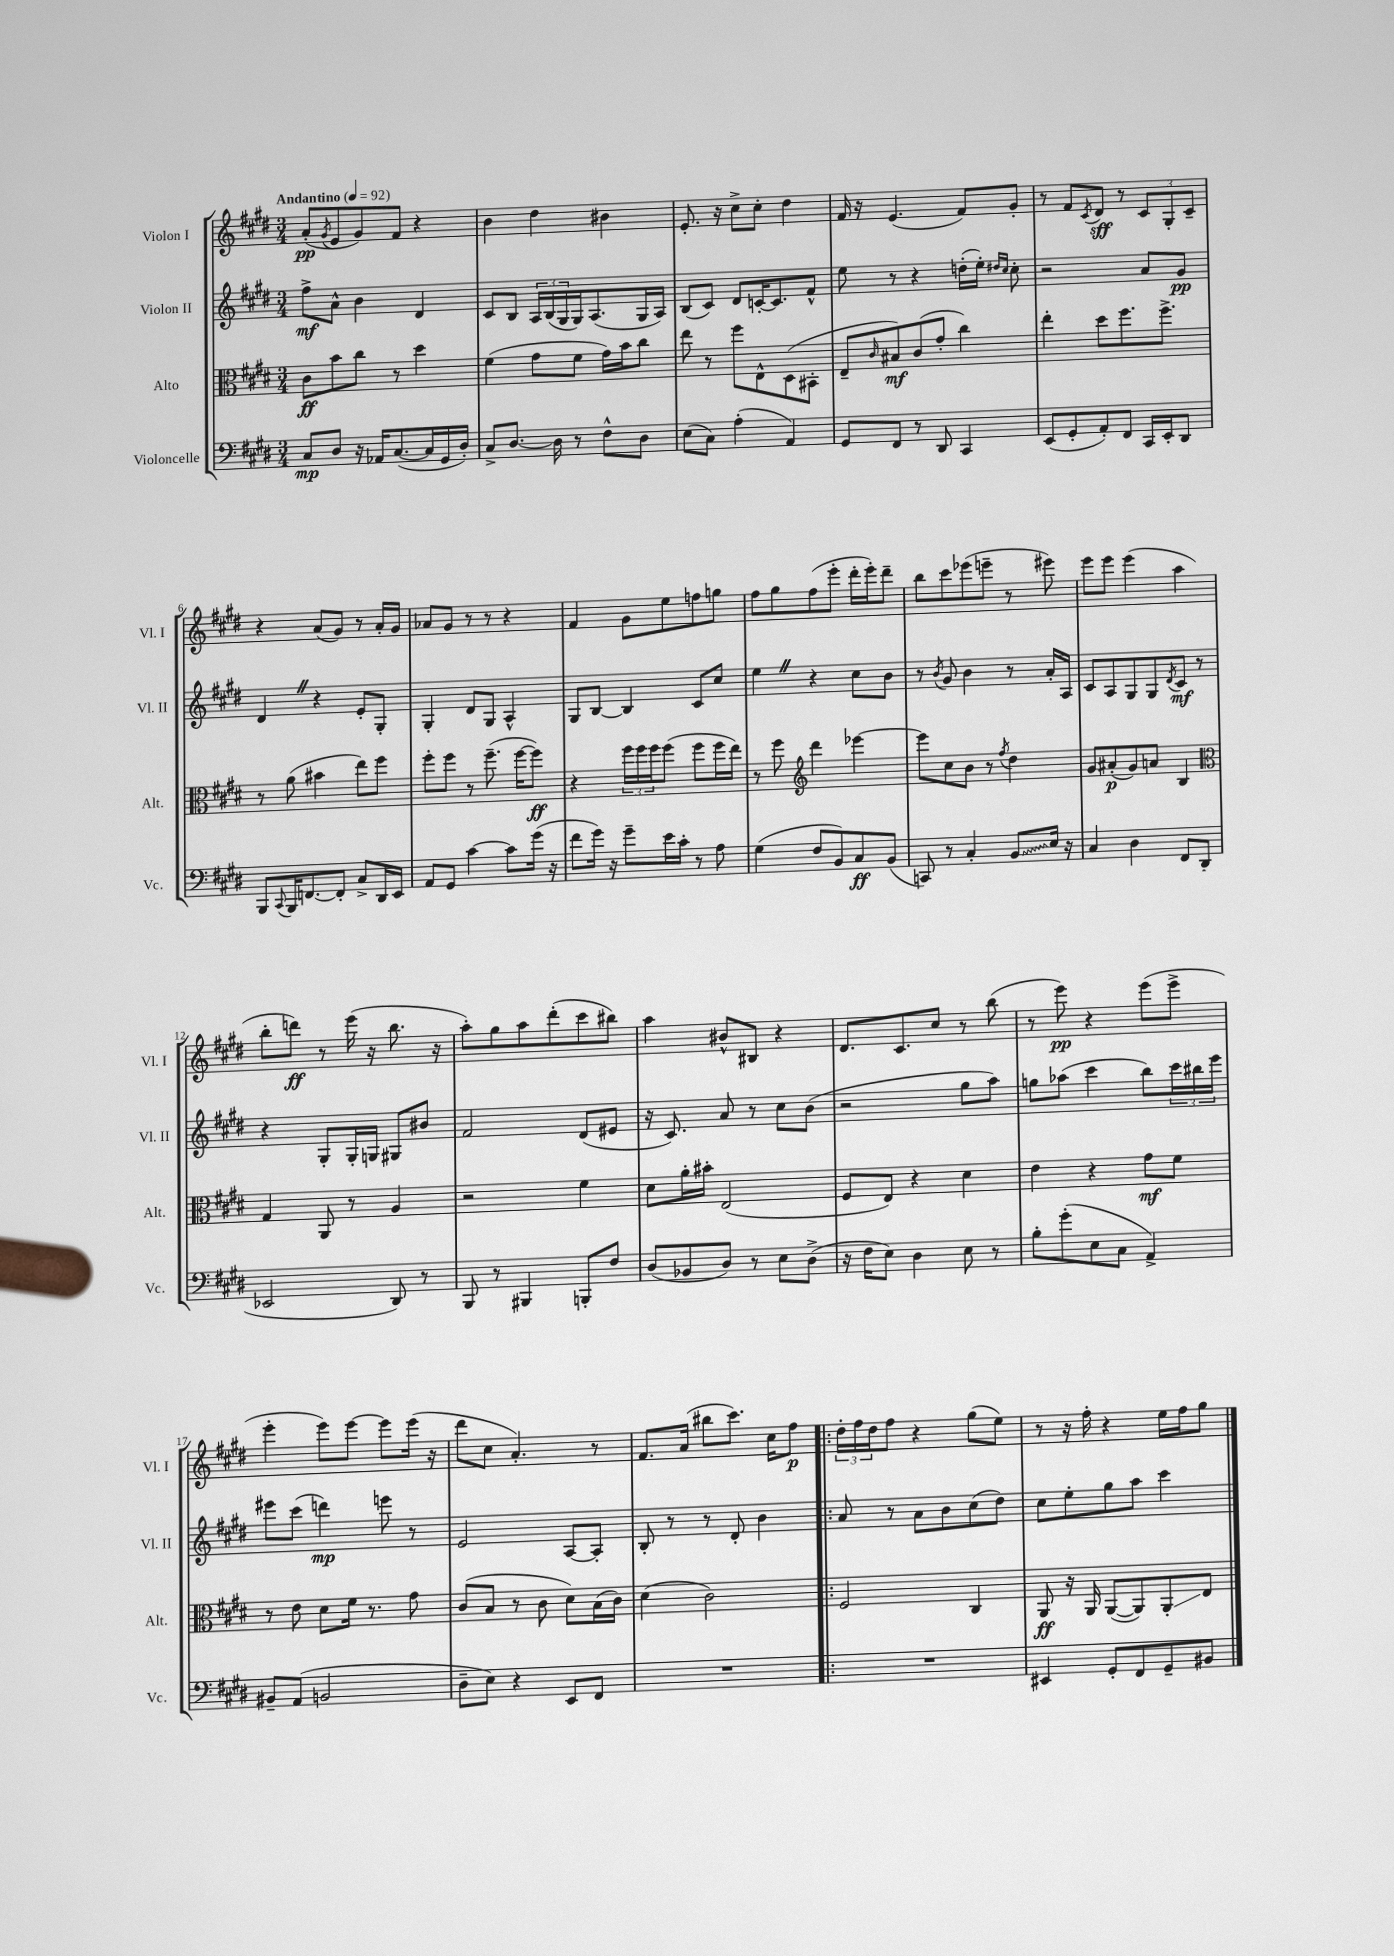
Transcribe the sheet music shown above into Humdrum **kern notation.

**kern	**kern	**kern	**kern
*staff4	*staff3	*staff2	*staff1
*clefF4	*clefC3	*clefG2	*clefG2
*k[f#c#g#d#]	*k[f#c#g#d#]	*k[f#c#g#d#]	*k[f#c#g#d#]
*M3/4	*M3/4	*M3/4	*M3/4
*MM92	*MM92	*MM92	*MM92
8C#	8c#	8ff#^	(8a'
.	.	.	8qg#
8D#	8b	8a^^	8e
16r	8cc#	4b	8g#)
16AA-	.	.	.
([8.C#	8r	.	8f#
.	4dd#	4d#	4r
16C#]	.	.	.
16GG#	.	.	.
16D#')	.	.	.
=	=	=	=
8C#^	(4f#	8c#	4b
[8.D#	.	8B	.
.	8g#	24A	4dd#
.	.	(24B	.
16D#]	.	.	.
.	.	24G#	.
8r	8f#	16G#)	.
.	.	(8.A	.
8F#^^	16g#)	.	4b#
.	16b	.	.
8D#	8cc#	16G#	.
.	.	16A)	.
=	=	=	=
(8E	8ee	(8B	8.e'
8C#)	8r	8c#)	.
.	.	.	16r
(4A'	8ff#	8d#	8cc#^
.	8E^^	[16c'	8cc#'
.	.	8.c]	.
4AA)	(8D#	.	4dd#
.	8BB#'	8f#^^	.
=	=	=	=
8GG#	8E~	8ee	16f#
.	.	.	16r
.	16qqc#	.	.
8FF#	8B#)	8r	(4.e
8r	(8c#	4r	.
8DD#	8g#'	.	.
4CC#	4cc#)	(16dd'	8f#)
.	.	16ee')	.
.	.	16qqdd#	.
.	.	16qqcc#	.
.	.	8cc#'	8g#'
=	=	=	=
(8EE	4ee'	2r	8r
8GG#'	.	.	8f#
.	.	.	8qc#
8AA')	8dd#	.	8d#
8FF#	8.ff#	.	8r
16CC#	.	8a	12c#
16EE'	8.ff#^	.	.
.	.	.	12G#'
8DD#	.	8g#	.
.	.	.	12c#~
=	=	=	=
8BBB	8r	4d#	4r
8qqCC#	.	.	.
16BBB	(8a	.	.
[8.FF	.	.	.
.	4b#	4r	(8a
8FF']	.	.	8g#)
8C#^	8ee)	8e'	8r
16DD#	8ff#	8G#'	16a'
16EE	.	.	16g#
=	=	=	=
8AA	8ff#'	4G#'	8a-
8GG#	8ff#	.	8g#
[4c#	8r	8d#	8r
.	(8.ff#~	8G#	8r
8c#]	.	4A^^	4r
.	[16ff#	.	.
(16g#	8ff#])	.	.
16r	.	.	.
=	=	=	=
8f#	4r	8G#	4f#
16g#)	.	[8B	.
16r	.	.	.
8g#~	24ff#	4B]	8g#
.	24ff#	.	.
.	24ff#	.	.
16e	(8ff#	.	8ee
16c#'	.	.	.
8r	8ff#	8c#	8ff
8A	16ff#	8cc#	8gg
.	16ee)	.	.
=	=	=	=
(4G#	8r	4ee	8ff#
.	8ff#	.	8gg#
*	*clefG2	*	*
8F#	4ddd#	4r	(8ff#
8BB)	.	.	8eee'
8C#	[4eee-	8cc#	16ddd#'
.	.	.	16eee')
(8BB	.	8b	8ddd#~
=	=	=	=
8CC)	8eee-]	8r	8bb
.	.	8qb	.
8r	8cc#	8g#	8ccc#
4C#'	8b	4b	(8eee-
.	8r	.	8eee~
.	8qff#	.	.
8BB	4dd#	8r	8r
16E	.	16a'	8eee#)
16r	.	16A	.
=	=	=	=
4C#	8g#	8c#	8eee
.	(8a#'	8A	8eee
4D#	8g#)	8G#	(4eee
.	8a	8G#	.
.	.	8qd#	.
8FF#	4B	8c#	4aa
(8DD#	.	8r	.
=	=	=	=
*	*clefC3	*	*
2EE-	4G#	4r	8bb'
.	.	.	8ddd)
.	8AA	8G#'	8r
.	8r	16G#'	(16eee
.	.	16G	16r
8DD#)	4A	8G#	8.bb
8r	.	8b#	.
.	.	.	16r
=	=	=	=
8BBB	2r	2f#	8aa')
8r	.	.	8gg#
4BBB#	.	.	8aa
.	.	.	(8ddd#'
8BBB'	4f#	(8d#	8ccc#
8F#	.	8e#	8bb#)
=	=	=	=
(8D#	8d#	16r	4aa
.	.	8.c#)	.
8BB-	16a'	.	.
.	16b#'	.	.
8D#)	(2E	8a	8b#^^
8r	.	8r	8B#
8E	.	8cc#	4r
(8D#^	.	(8b	.
=	=	=	=
16r	8F#	2r	8.d#
16F#	.	.	.
8E)	8E)	.	.
.	.	.	8.c#
4D#	4r	.	.
.	.	.	8cc#
8E	4d#	8gg#	8r
8r	.	8aa)	(8bb
=	=	=	=
8B'	4e	8gg	8r
(8g#'	.	(8aa-	8eee)
8E	4r	4ccc#	4r
8C#	.	.	.
4AA^)	8g#	8bb)	(8eee
.	8f#	24ccc#	8eee^
.	.	24bb#	.
.	.	24eee	.
=	=	=	=
8BB#~	8r	8eee#	4eee'
(8AA	8e	(8ccc#	.
2BB	8d#	4ddd)	8eee)
.	16f#	.	[8eee
.	8.r	.	.
.	.	8eee	8eee]
.	8g#	8r	(16eee
.	.	.	16r
=	=	=	=
8D#~	(8c#	2e	8ddd#
8E)	8B	.	8cc#
4r	8r	.	4.a')
.	8c#	.	.
8EE	8d#)	[8A	.
8FF#	(16B	8A']	8r
.	16c#)	.	.
=	=	=	=
2.r	(4d#	8B'	8.f#
.	.	8r	.
.	.	.	(16a
.	2c#)	8r	8bb#
.	.	8d#'	8.ccc#)
.	.	4b	.
.	.	.	16cc#
.	.	.	8ff#
=!|:	=!|:	=!|:	=!|:
2.r	2F#	8a	24dd#'
.	.	.	24ff#
.	.	.	24dd#
.	.	8r	8ff#
.	.	8a	4r
.	.	8b	.
.	4C#	(8cc#	(8gg#
.	.	8dd#)	8ee)
=	=	=	=
4EE#	8AA	8cc#	8r
.	16r	8ee'	16r
.	16AA	.	16ff#'
8GG#'	([8AA	8gg#	4r
8FF#	8AA])	8aa	.
8GG#~	8AA'	4ccc#	16ee
.	.	.	16ff#
8BB#	8E	.	8gg#
==	==	==	==
*-	*-	*-	*-
